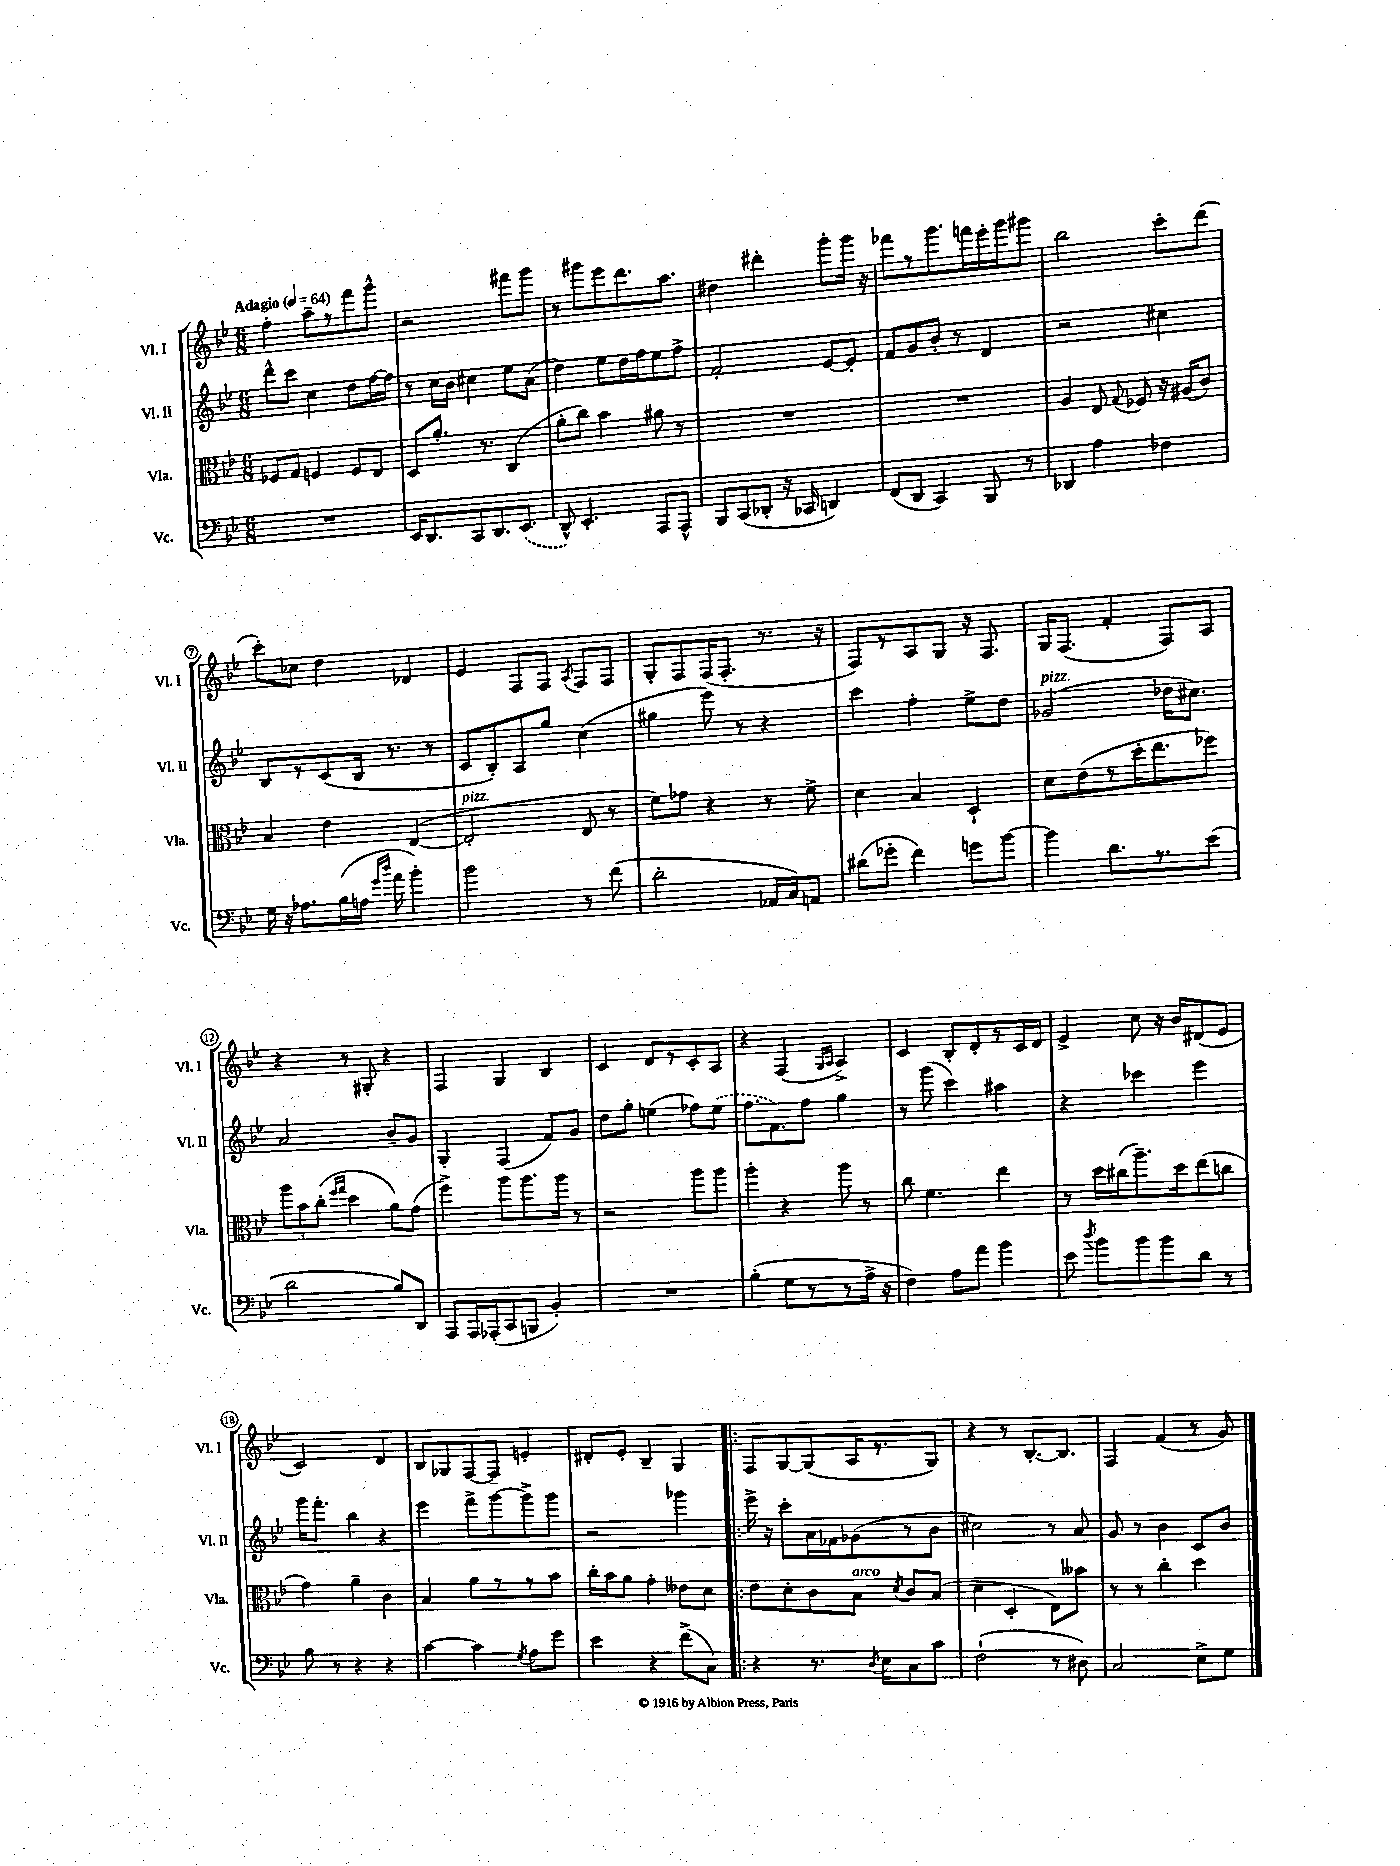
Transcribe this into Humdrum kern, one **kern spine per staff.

**kern	**kern	**kern	**kern
*staff4	*staff3	*staff2	*staff1
*clefF4	*clefC3	*clefG2	*clefG2
*k[b-e-]	*k[b-e-]	*k[b-e-]	*k[b-e-]
*M6/8	*M6/8	*M6/8	*M6/8
*MM64	*MM64	*MM64	*MM64
2.r	8F-/L	8ddd^^\L	4ff'\
.	8G/J	8ccc\J	.
.	4F/	4cc\	8aa~\L
.	.	.	8r
.	8F/L	8dd\L	8fff\
.	8E-/J	[16ff\L	8ggg^^\J
.	.	16ff\]JJ	.
=	=	=	=
16EE-/LK	8D/L	8r	2r
8.DD/	.	.	.
.	8.a'/J	16cc\LL	.
.	.	16b-\JJ	.
8CC/	.	4cc#\	.
.	8.r	.	.
8.DD/	.	.	.
.	(4C/	8ee-\L	8fff#\L
(8.EE-/J	.	.	.
.	.	(8a\J	8ggg\J
=	=	=	=
8DD^^/)	8a'\L	4dd\)	8r
4.EE-'/	8cc\J)	.	8ggg#\L
.	4b-\	8ee-\L	8eee-\
.	.	16dd\L	8.ddd\
.	.	16ff\J	.
8AAA/L	8a#\	8ee-\	.
.	.	.	8.aa\J
8AAA^^/J	8r	8ff^\J	.
=	=	=	=
8BBB-/L	2.r	2f'/	4dd#\
(8CC/	.	.	.
8DD-'/J	.	.	4ddd#'\
16r	.	.	.
16CC-/	.	.	.
4DD/)	.	[8e-/L	8ggg'\L
.	.	8e-'/]J	16ggg\Jk
.	.	.	16r
=	=	=	=
(8FF/L	2.r	8f/L	8fff-\L
8DD/J	.	8g/	8r
4CC/)	.	8b-'/J	8.ggg\
.	.	8r	.
.	.	.	16fff\L
8BBB-/	.	4d/	16eee-'\
.	.	.	16ggg\J
8r	.	.	8ggg#\J
=	=	=	=
4DD-/	4A/	2r	2bb-\
4A\	8E-/	.	.
.	8qqG/	.	.
.	8F-/	.	.
4F-\	16r	4cc#\	8ccc'\L
.	(16A#/LK	.	.
.	8c/J)	.	(8ddd\J
=	=	=	=
16G\	4B-/	8B-/L	8ccc'\L)
16r	.	.	.
8.A-\L	.	8r	8cc-\J
.	4e-\	(8c/	4dd\
(16B-\L	.	.	.
16A\JJ	.	16B-/Jk	.
16qqg/LL	.	.	.
16qqdd/JJ	.	.	.
16a\	.	8.r	.
4b-'\)	([4E-/	.	4d-/
.	.	8r	.
=	=	=	=
2b-\	2E-'/]	8c/L	4e-/
.	.	8B-'/)	.
.	.	8A/	8F/L
.	.	8gg/J	8F/J
.	.	.	8qA/
8r	8E-/	(4cc\	8F/L
(8f\	8r	.	8F/J
=	=	=	=
2d'\	8f\L)	4gg#\	8G'/L
.	8g-\J	.	8F/
.	4r	8eee-\)	(16F/K
.	.	.	8.F'/J
.	.	8r	.
16AA-/LL	8r	4r	8.r
16C/J)	.	.	.
8AA/J	8f^\	.	.
.	.	.	16r
=	=	=	=
(8d#\L	4d\	4ccc\	8F/L)
8g-'\J	.	.	8r
4f\)	4B-/	4ff'\	8A/
.	.	.	8G/J
8g\L	4D`/	8ee-^\L	16r
.	.	.	8.F/
[8b-\J	.	8dd\J	.
=	=	=	=
4b-\]	8d\L	(2g-/	16G/LK
.	.	.	(8.F/J
.	(8e-\	.	.
8.d\L	8r	.	4f'/
.	16dd'\K	.	.
8.r	8.ee-\	.	.
.	.	16dd-\LK	8F/L)
.	.	8.cc#\J)	.
(8e-\J	8ff-\J)	.	8A/J
=	=	=	=
2d\	12aa\L	2a/	4r
.	12b-\	.	.
.	(12cc'\J	.	.
.	16qqff/LL	.	.
.	16qqgg/JJ	.	.
.	4dd\	.	8r
.	.	.	8G#'/
8B-/L)	8a\L)	8b-~/L	4r
8DD/J	(8g\J	8g/J	.
=	=	=	=
8AAA/L	4ff^\)	4G'/	4F/
16AAA/L	.	.	.
(16AAA-'/J	.	.	.
8CC/	8aa\L	(4F/	4G/
8BBB/J	8.aa\	.	.
4BB-'/)	.	8f/L)	4B-/
.	16aa\Jk	.	.
.	8r	8g/J	.
=	=	=	=
2.r	2r	8dd\L	4c/
.	.	8gg'\J	.
.	.	(4ee\	8d/L
.	.	.	8r
.	8aa\L	8ff-\L)	8c'/
.	8aa\J	(8ee\J	8A/J
=	=	=	=
(4B-'\	4aa'\	8.ff\L	4r
.	.	8.f\)	.
8G\L	4r	.	(4F/
8r	.	8ff\J	.
.	.	.	16qqG/LL
.	.	.	16qqA/JJ
8r	8aa\	4gg\	4A^/)
16A^\Jk	8r	.	.
16r	.	.	.
=	=	=	=
4F\)	8cc\	8r	4c/
.	4.f\	(8ggg\	.
8A\L	.	4ccc\)	8B-'/L
8a\J	.	.	8d'/
4b-\	4ee-\	4aa#\	8r
.	.	.	16c/L
.	.	.	16d/JJ
=	=	=	=
8e-\	8r	4r	4e-^/
8qdd/	.	.	.
8b-\L	16dd\LL	.	.
.	(16cc#\J	.	.
8b-\	8.aa~\)	4ccc-\	8cc\
8b-\	.	.	16r
.	16dd\k	.	16b-/LK
8d\J	(8ee-\	4eee-\	(8d#/
8r	8cc\J	.	8e-/J
=	=	=	=
8B-\	4g\)	16ggg\LK	2c/)
.	.	8.fff'\J	.
8r	.	.	.
4r	4a~\	4bb-\	.
4r	4c\	4r	4d/
=	=	=	=
[4c\	4B-/	4eee-\	8B-/L
.	.	.	8G-/
4c\]	8a\L	8fff^\L	[8F/
.	8r	[8ggg\	8F~/]J
8qG/	.	.	.
8A\L	8r	8ggg^\]	4e'/
8g\J	8b-\J	8ggg\J	.
=	=	=	=
4e-\	16cc'\LL	2r	8d#'/L
.	16b-\J	.	.
.	8a\J	.	8e-'/J
4r	4g'\	.	4B-~/
(8f^\L	8e--\L	4ggg-\	4G/
8C\J)	8d\J	.	.
=!|:	=!|:	=!|:	=!|:
4r	8e-\L	16eee-^\	8F/L
.	.	16r	.
.	8d'\	8ccc'\L	[8G/
8.r	8c\	16a\L	(8G/]
.	.	16f-\J	.
.	8B-\J	(8g-\	16A/K
8qD/	.	.	.
16E-\LK	.	.	8.r
.	8qd/	.	.
8C\	8c/L	8r	.
8c\J	(8B-/J	8b-\J	8G/J)
=	=	=	=
(2F`\	4d\	2cc#\)	4r
.	4D'/	.	8r
.	.	.	[8.B-'/L
8r	8E-\L)	8r	.
.	.	.	8.B-/]J
8D#\)	8b--\J	8a/	.
=	=	=	=
2C/	8r	8g/	4F/
.	8r	8r	.
.	4cc'\	4b-\	(4f/
8E-^\L	4dd\	8c/L	8r
8G\J	.	8b-/J	8g/)
==	==	==	==
*-	*-	*-	*-
